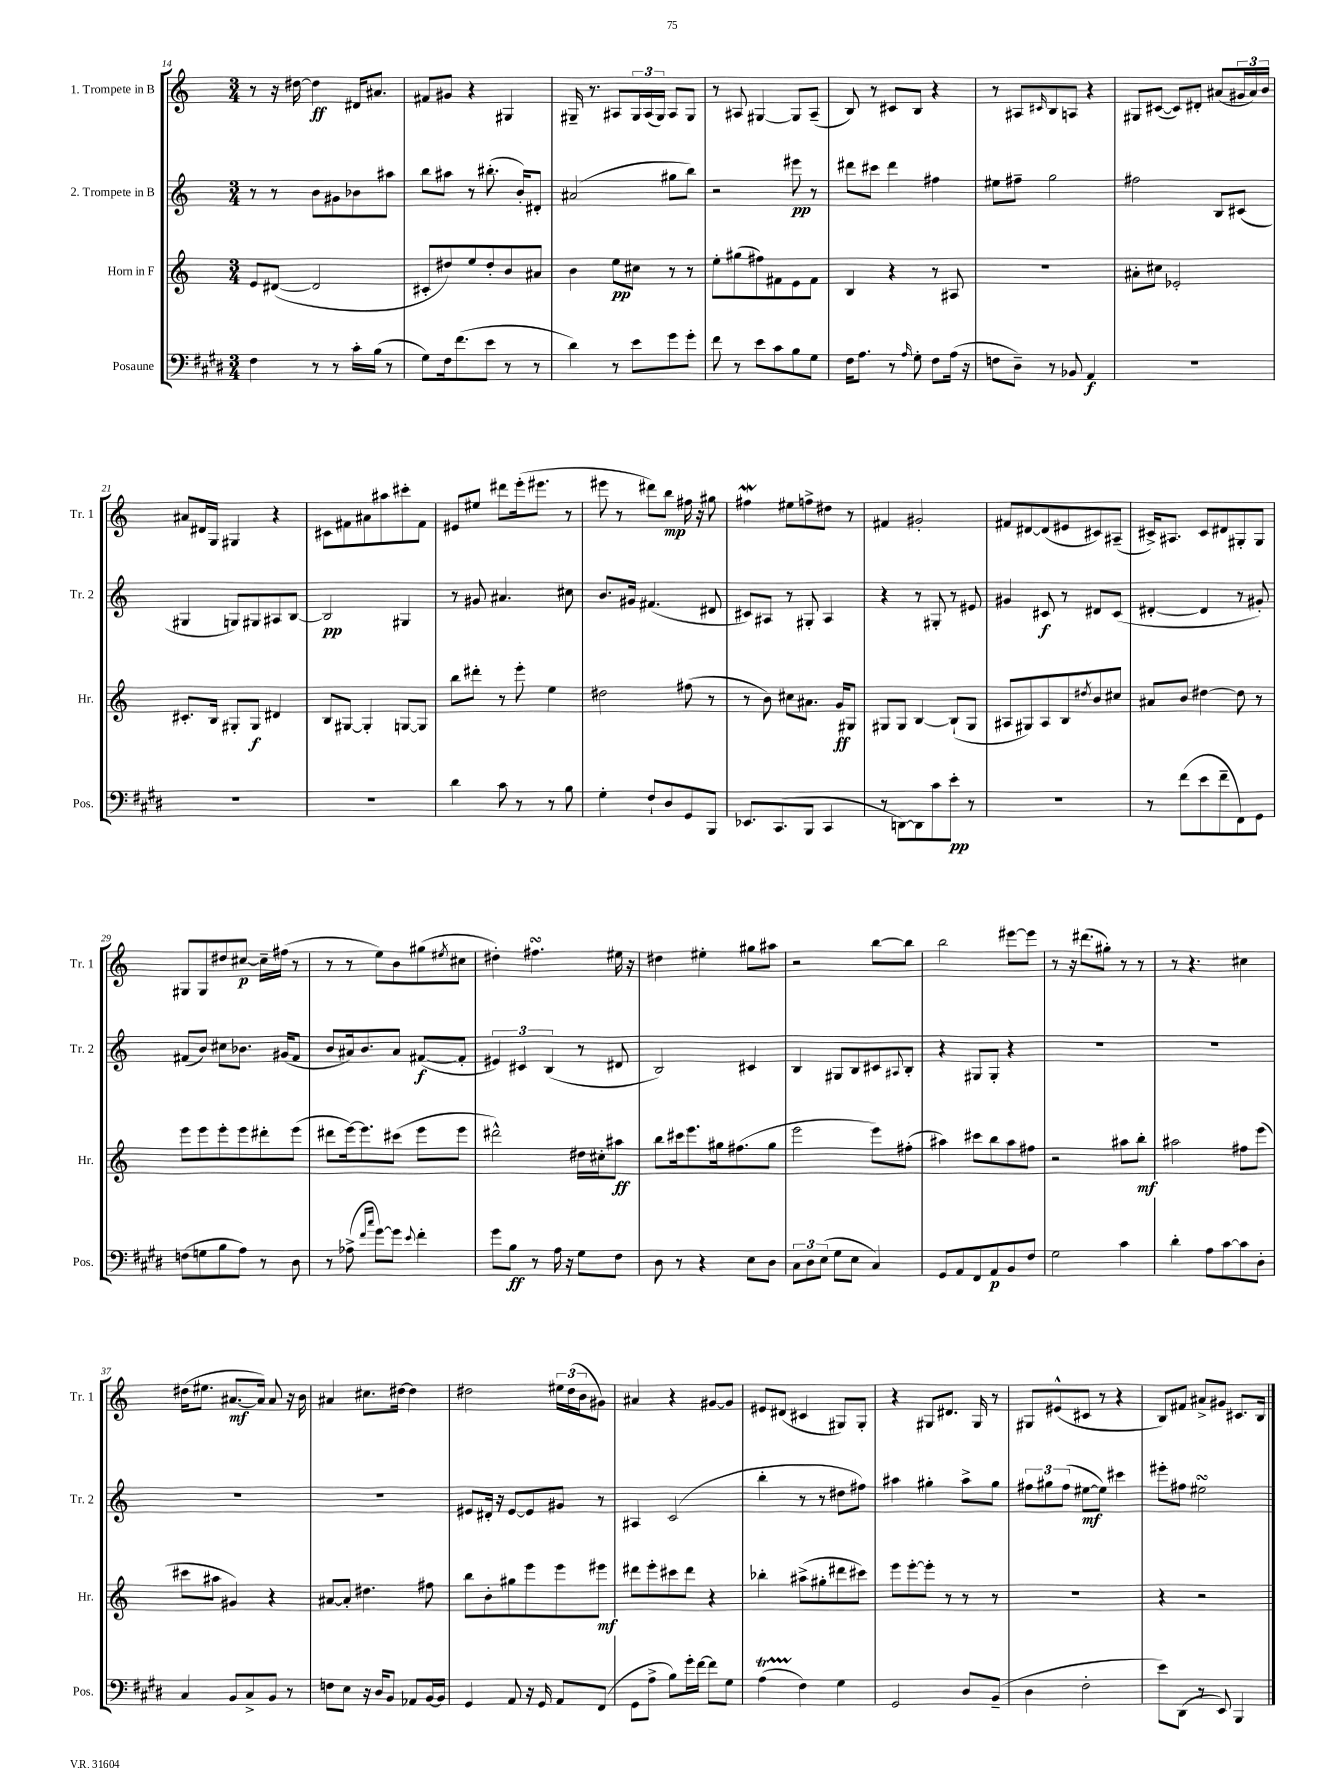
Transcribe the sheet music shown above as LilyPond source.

<<
\new StaffGroup <<
\new Staff = "s0" \with { instrumentName = "1. Trompete in B" shortInstrumentName = "Tr. 1" } {
    \clef treble \key c \major \numericTimeSignature \time 3/4
    r8 r16 dis''16~ dis''4\ff dis'16 ais'8. |
    fis'8 gis'8 r4 gis4 |
    gis16-- r8. ais8 \tuplet 3/2 { gis16 ais16( gis16) } ais8 gis8 |
    r8 ais8 gis4~ gis8 ais8--( |
    b8) r8 cis'8 b8 r4 |
    r8 ais8 \grace { cis'16 } b8 a8 r4 |
    gis8 cis'8~( cis'8) dis'8-. ais'8( \tuplet 3/2 { gis'16 ais'16) b'16 } |
    ais'8 dis'16 g16 gis4 r4 |
    cis'8 fis'8 ais'8 ais''8 cis'''8-. fis'8 |
    eis'8 eis''8 dis'''8 e'''16-.( eis'''8. r8 |
    eis'''8 r8 dis'''8) b''8\mp fis''16 r16 gis''8 |
    fis''4\mordent eis''8 f''8-> dis''8 r8 |
    fis'4 gis'2-. |
    fis'8 dis'8~ dis'8( eis'8 cis'8) ais8--( |
    cis'16->) ais8. cis'8 dis'8 gis8-. gis8 |
    gis8 gis8 dis''8 cis''8~\p cis''16-- fis''16( r8 |
    r8 r8 e''8) b'8 gis''8( \acciaccatura { eis''8 } cis''8 |
    dis''4-.) fis''4.\turn eis''16 r16 |
    dis''4 eis''4-. gis''8 ais''8 |
    r2 b''8~ b''8 |
    b''2 eis'''8~ eis'''8 |
    r8 r16 dis'''8.( gis''8-.) r8 r8 |
    r8 r4. cis''4 |
    dis''16( eis''8. ais'8.~\mf ais'16) ais'8 r16 b'16 |
    ais'4 cis''8. dis''16~ dis''4 |
    dis''2 \tuplet 3/2 { eis''16 dis''16( b'16 } gis'8) |
    ais'4 r4 gis'8~ gis'8 |
    eis'8 dis'8( cis'4 gis8) gis8-. |
    r4 gis8 dis'8. gis16 r8 |
    gis8 eis'8-^( cis'8 r8 r4 |
    b8) fis'8 ais'8-> gis'8 cis'8. b16 \bar "|." |
}
\new Staff = "s1" \with { instrumentName = "2. Trompete in B" shortInstrumentName = "Tr. 2" } {
    \clef treble \key c \major \numericTimeSignature \time 3/4
    r8 r8 b'8 gis'8 bes'8 ais''8 |
    b''8 ais''8 r8 bis''8.-.( b'16-.) dis'8-. |
    ais'2( gis''8 b''8) |
    r2 eis'''8\pp r8 |
    dis'''8 cis'''8 dis'''4 fis''4 |
    eis''8 fis''8-- g''2 |
    fis''2 b8 cis'8( |
    gis4 g8) gis8 ais8 b8~ |
    b2\pp gis4 |
    r8 gis'8 ais'4. cis''8 |
    b'8. gis'16 fis'4.( dis'8 |
    cis'8) ais8 r8 gis8-. ais4 |
    r4 r8 gis8-. r8 eis'8 |
    gis'4 cis'8\f r8 dis'8 cis'8( |
    dis'4~-. dis'4 r8 gis'8-.) |
    fis'8( b'8) cis''8 bes'8. gis'16( fis'8 |
    b'8 ais'16) b'8. ais'8 fis'8~\f( fis'8-. |
    \tuplet 3/2 { eis'4) cis'4 b4( } r8 dis'8 |
    b2) cis'4 |
    b4 gis8 b8 cis'8 \appoggiatura { ais8 } b8-. |
    r4 gis8 gis8-. r4 |
    R2. |
    R2. |
    R2. |
    R2. |
    eis'8 dis'16-. r16 eis'8~ eis'8 gis'8 r8 |
    ais4 c'2( |
    b''4-. r8 r8 dis''8 fis''8) |
    ais''4 gis''4-. ais''8-> gis''8 |
    \tuplet 3/2 { fis''8 gis''8 fis''8( } eis''8~\mf eis''8) cis'''4 |
    eis'''8-. fis''8 eis''2\turn \bar "|." |
}
\new Staff = "s2" \with { instrumentName = "Horn in F" shortInstrumentName = "Hr." } {
    \clef treble \key c \major \numericTimeSignature \time 3/4
    e'8 dis'8~( dis'2 |
    cis'8-. dis''8) e''8 dis''8-. b'8 ais'8 |
    b'4 e''8\pp cis''8 r8 r8 |
    e''8-. gis''8( fis''8) fis'8 e'8 fis'8 |
    b4 r4 r8 ais8 |
    R2. |
    ais'8-. cis''8 ees'2-. |
    cis'8.-. b16 gis8-. gis8\f dis'4 |
    b8 gis8~ gis4-. g8~ g8 |
    b''8 dis'''8-. r8 e'''8-. e''4 |
    dis''2 fis''8( r8 |
    r8 b'8) cis''8 ais'8. g'16\ff gis8 |
    gis8 gis8 b4~ b8-!( gis8 |
    ais8 gis8) ais8 b8 \acciaccatura { dis''8 } b'8 cis''8 |
    ais'8 b'8 dis''4~ dis''8 r8 |
    e'''8 e'''8 e'''8-. e'''8 dis'''8-. e'''8( |
    dis'''8 e'''16~) e'''8. cis'''8( e'''8 e'''8 |
    dis'''2-^) dis''16 cis''16-. ais''8\ff |
    b''8 cis'''16 e'''8. gis''16 fis''8.( gis''8 |
    e'''2 e'''8) fis''8-.( |
    ais''4) cis'''8 b''8 ais''8 fis''8 |
    r2 ais''8 b''8-.\mf |
    ais''2 fis''8 e'''8( |
    cis'''8 ais''8 gis'4) r4 |
    ais'8~ ais'8-. dis''4. fis''8 |
    b''8 b'8-. gis''8 e'''8 e'''8 eis'''8\mf |
    dis'''8 e'''8-. cis'''8 dis'''8 r4 |
    bes''4-. ais''8->( gis''8-. dis'''8 cis'''8) |
    e'''8 e'''8~-. e'''8-. r8 r8 r8 |
    R2. |
    r4 r2 \bar "|." |
}
\new Staff = "s3" \with { instrumentName = "Posaune" shortInstrumentName = "Pos." } {
    \clef bass \key e \major \numericTimeSignature \time 3/4
    fis4 r8 r8 cis'16-. b16( r8 |
    gis8) fis16 fis'8.( e'8 r8 r8 |
    dis'4) r8 e'8 gis'8 gis'8-. |
    fis'8 r8 e'8 cis'8 b8 gis8 |
    fis16 a8. r8 \grace { a16 } gis8-. fis8 a16( r16 |
    f8 dis8--) r8 bes,8 a,4\f |
    R2. |
    R2. |
    R2. |
    dis'4 cis'8 r8 r8 b8 |
    gis4-. fis8-! dis8 gis,8 b,,8 |
    ees,8. cis,8.( b,,8 cis,4 |
    r8 d,8~) d,8 cis'8 e'8-.\pp r8 |
    R2. |
    r8 fis'8( e'8 fis'8-- fis,8) gis,8 |
    f8( g8 b8 a8) r8 dis8 |
    r8 aes8->( \grace { fis'16 cis''16 } gis'8~) gis'8 \appoggiatura { e'8 } fis'4-. |
    gis'8 b8\ff r8 a16 r16 gis8 fis8 |
    dis8 r8 r4 e8 dis8 |
    \tuplet 3/2 { cis8 dis8 e8( } gis8 e8 cis4) |
    gis,8 a,8 fis,8 a,8\p b,8 fis8 |
    gis2 cis'4 |
    dis'4-. a8 cis'8~ cis'8 dis8-. |
    cis4 b,8 cis8-> b,8 r8 |
    f8 e8 r16 dis16 b,8 aes,8 b,16~ b,16 |
    gis,4 a,8 r16 gis,16 a,8 fis,8( |
    gis,8 a8-> b8) gis'16-. fis'16~ fis'8 gis8 |
    a4\startTrillSpan( fis4\stopTrillSpan) gis4 |
    gis,2 dis8 b,8--( |
    dis4 fis2-. |
    e'8) dis,8( r8 e,8) b,,4 \bar "|." |
}
>>
>>
\layout { \context { \Score currentBarNumber = #14 } }
